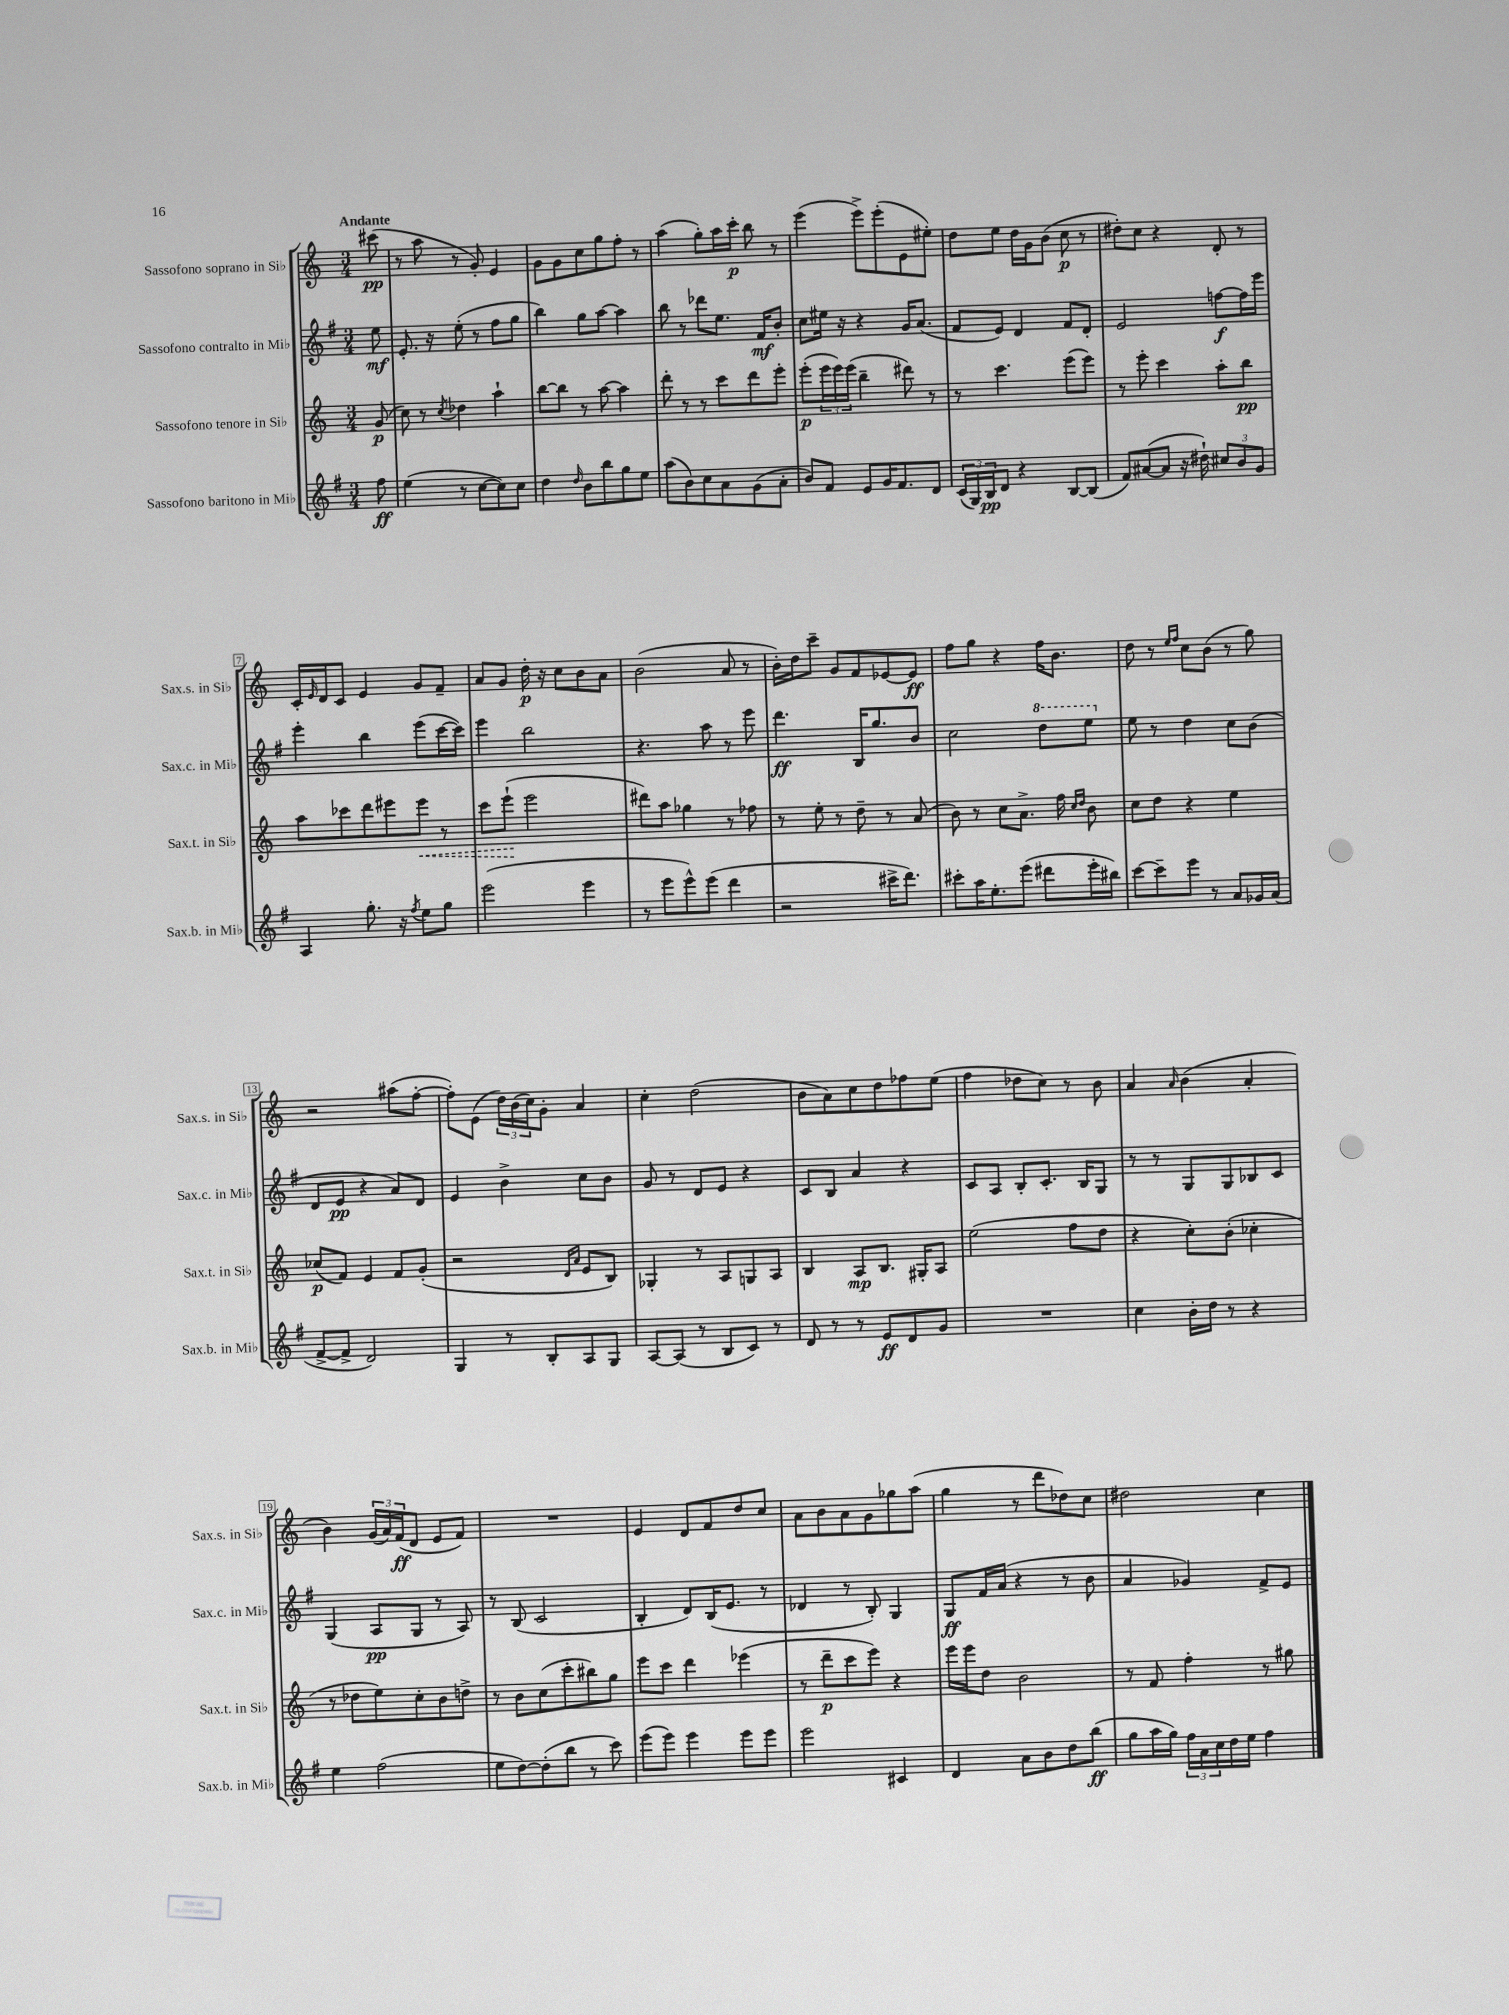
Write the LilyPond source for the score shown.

<<
\new StaffGroup <<
\new Staff = "s0" \with { instrumentName = "Sassofono soprano in Sib" shortInstrumentName = "Sax.s. in Sib" } {
    \clef treble \key c \major \numericTimeSignature \time 3/4 \partial 8 \tempo "Andante"
    cis'''8\pp( |
    r8 a''8 r8 g'8-.) e'4 |
    g'8 g'8 c''8 g''8 f''8-. r8 |
    a''4( g''8-.) a''16 c'''16-.\p b''8 r8 |
    e'''4( e'''8->) e'''8-.( e'8 eis''8-.) |
    d''8 e''8 d''16 g'16 b'8( c''8\p r8 |
    dis''8-.) c''8 r4 d'8-. r8 |
    c'16-. \grace { e'16 } d'16 c'8 e'4 g'8 f'8-- |
    a'8 g'8 d''16-.\p r16 c''8 b'8 a'8 |
    b'2( a'8 r8 |
    b'16-.) d''16 c'''8-- g'8 f'8 ees'8~ ees'8\ff |
    f''8 g''8 r4 f''16 b'8. |
    d''8 r8 \grace { e''16 f''16 } c''8 b'8( r8 g''8) |
    r2 ais''8( f''8~-. |
    f''8-.) e'8( \tuplet 3/2 { d''16) b'16( c''16) } g'8-. a'4 |
    c''4-. d''2( |
    b'8 a'8) c''8 d''8 fes''8 e''8( |
    f''4 des''8 c''8) r8 b'8 |
    a'4 \grace { a'16 } b'4( a'4-. |
    b'4) \tuplet 3/2 { g'16( a'16) f'16\ff( } d'8 e'8 f'8) |
    R2. |
    e'4 d'8 f'8 d''8 c''8 |
    a'8 b'8 a'8 g'8 ges''8 a''8( |
    g''4 r8 d'''8 des''8) c''8 |
    dis''2 c''4 \bar "|." |
}
\new Staff = "s1" \with { instrumentName = "Sassofono contralto in Mib" shortInstrumentName = "Sax.c. in Mib" } {
    \clef treble \key g \major \numericTimeSignature \time 3/4 \partial 8
    e''8\mf |
    e'8.-. r16 e''8-.( r8 fis''8 g''8 |
    b''4) g''8 a''8~ a''4 |
    b''8 r8 des'''8 e''8. fis'16\mf b'8-. |
    c''8 eis''16 r16 r4 g'16 a'8.( |
    fis'8 e'8) d'4 fis'8 d'8-. |
    e'2 f''8~\f f''16 e'''16 |
    e'''4-. b''4 e'''8( c'''16~ c'''16) |
    e'''4 b''2 |
    r4. a''8 r8 e'''8 |
    d'''4.\ff b16 g''8. b'8 |
    c''2 \ottava #1 d'''8 e'''8 \ottava #0 |
    e''8 r8 d''4 c''8 b'8( |
    d'8 e'8\pp r4 a'8) d'8 |
    e'4 b'4-> c''8 b'8 |
    g'8 r8 d'8 e'8 r4 |
    c'8 b8 a'4 r4 |
    c'8 a8 b8-. c'8.-. b16 g8 |
    r8 r8 g8 g8 bes8 c'8 |
    g4( a8\pp g8 r8 a8) |
    r8 b8( c'2 |
    b4-. d'8) b16( e'8. r8 |
    des'4 r8 b8-.) g4 |
    g8\ff fis'16 a'16( r4 r8 b'8 |
    a'4 ges'4) fis'8-> e'8 \bar "|." |
}
\new Staff = "s2" \with { instrumentName = "Sassofono tenore in Sib" shortInstrumentName = "Sax.t. in Sib" } {
    \clef treble \key c \major \numericTimeSignature \time 3/4 \partial 8
    g'8\p( |
    c''8) r8 \acciaccatura { c''8 } des''4 a''4-! |
    b''8~ b''8 r8 a''8~ a''4 |
    d'''8-. r8 r8 c'''8 d'''8 e'''8-. |
    e'''8-.\p( \tuplet 3/2 { e'''16 e'''16) e'''16( } b''4-- dis'''8) r8 |
    r8 c'''4. e'''8( e'''8) |
    r8 e'''8-. c'''4 a''8-. b''8\pp |
    a''8 ces'''8 d'''8 eis'''8 \once \override Hairpin.style = #'dashed-line eis'''8\< r8 |
    c'''8 e'''8-!\!( e'''2 |
    dis'''8) a''8 ges''4 r8 fes''8 |
    r8 e''8-. r8 d''8-- r8 a'8( |
    b'8) r8 c''8 a'8.-> f''16 \grace { c''16 d''16 } b'8 |
    c''8 d''8 r4 e''4 |
    ces''8\p( f'8) e'4 f'8 g'8-.( |
    r2 \grace { d'16 a'16 } e'8 b8) |
    ges4-. r8 a8 g8 a8 |
    b4 a8\mp b8. gis16-. a8 |
    e''2( f''8 d''8 |
    r4 c''8-.) b'8-.( ces''4-. |
    r8 des''8 e''8) c''8-. b'8 d''8-> |
    r8 b'8 c''8( c'''8-. bis''8) g''8 |
    e'''8 c'''8 d'''4 ees'''4( |
    r8 d'''8--\p c'''8 e'''8) r4 |
    e'''16 e'''16 d''8 b'2 |
    r8 f'8 f''4-. r8 gis''8 \bar "|." |
}
\new Staff = "s3" \with { instrumentName = "Sassofono baritono in Mib" shortInstrumentName = "Sax.b. in Mib" } {
    \clef treble \key g \major \numericTimeSignature \time 3/4 \partial 8
    fis''8\ff |
    e''4( r8 c''8~ c''8) c''8 |
    d''4 \grace { d''16 } b'8 b''8 g''8 e''8 |
    a''8( b'8) c''8 a'8 g'8( a'8-. |
    b'8) fis'8 e'8 g'16 fis'8. d'8 |
    \tuplet 3/2 { c'16( g16) b16\pp } d'8 r4 b8~ b8( |
    fis'8) ais'8~( ais'8 r16 dis''16-!) \tuplet 3/2 { cis''8 b'8 g'8 } |
    a4 g''8.-. r16 \acciaccatura { fis''8 } e''8 g''8 |
    e'''2( e'''4 |
    r8 e'''8 e'''8-^) e'''8( d'''4 |
    r2 cis'''16-> d'''8.) |
    cis'''8-. a''16 e''8.-. e'''8( dis'''8 e'''16-. bis''16) |
    c'''8~ c'''8-- e'''8 r8 a'8 ges'16 a'16( |
    fis'8~-> fis'8-> d'2) |
    g4 r8 b8-. a8 g8 |
    a8~ a8( r8 b8 c'8) r8 |
    d'8 r8 r8 e'8\ff d'8 g'8 |
    R2. |
    c''4 b'16-. d''16 r8 r4 |
    e''4 fis''2( |
    e''8 d''8~) d''8-.( b''8 r8 c'''8) |
    e'''8( e'''8) e'''4 e'''8 e'''8 |
    e'''2 cis'4 |
    d'4 a'8 b'8 d''8 b''8\ff( |
    g''8 a''16 g''16) \tuplet 3/2 { fis''16 a'16 c''16 } d''16 e''16 fis''4 \bar "|." |
}
>>
>>
\layout { \context { \Score \override BarNumber.stencil = #(make-stencil-boxer 0.1 0.3 ly:text-interface::print) } }
